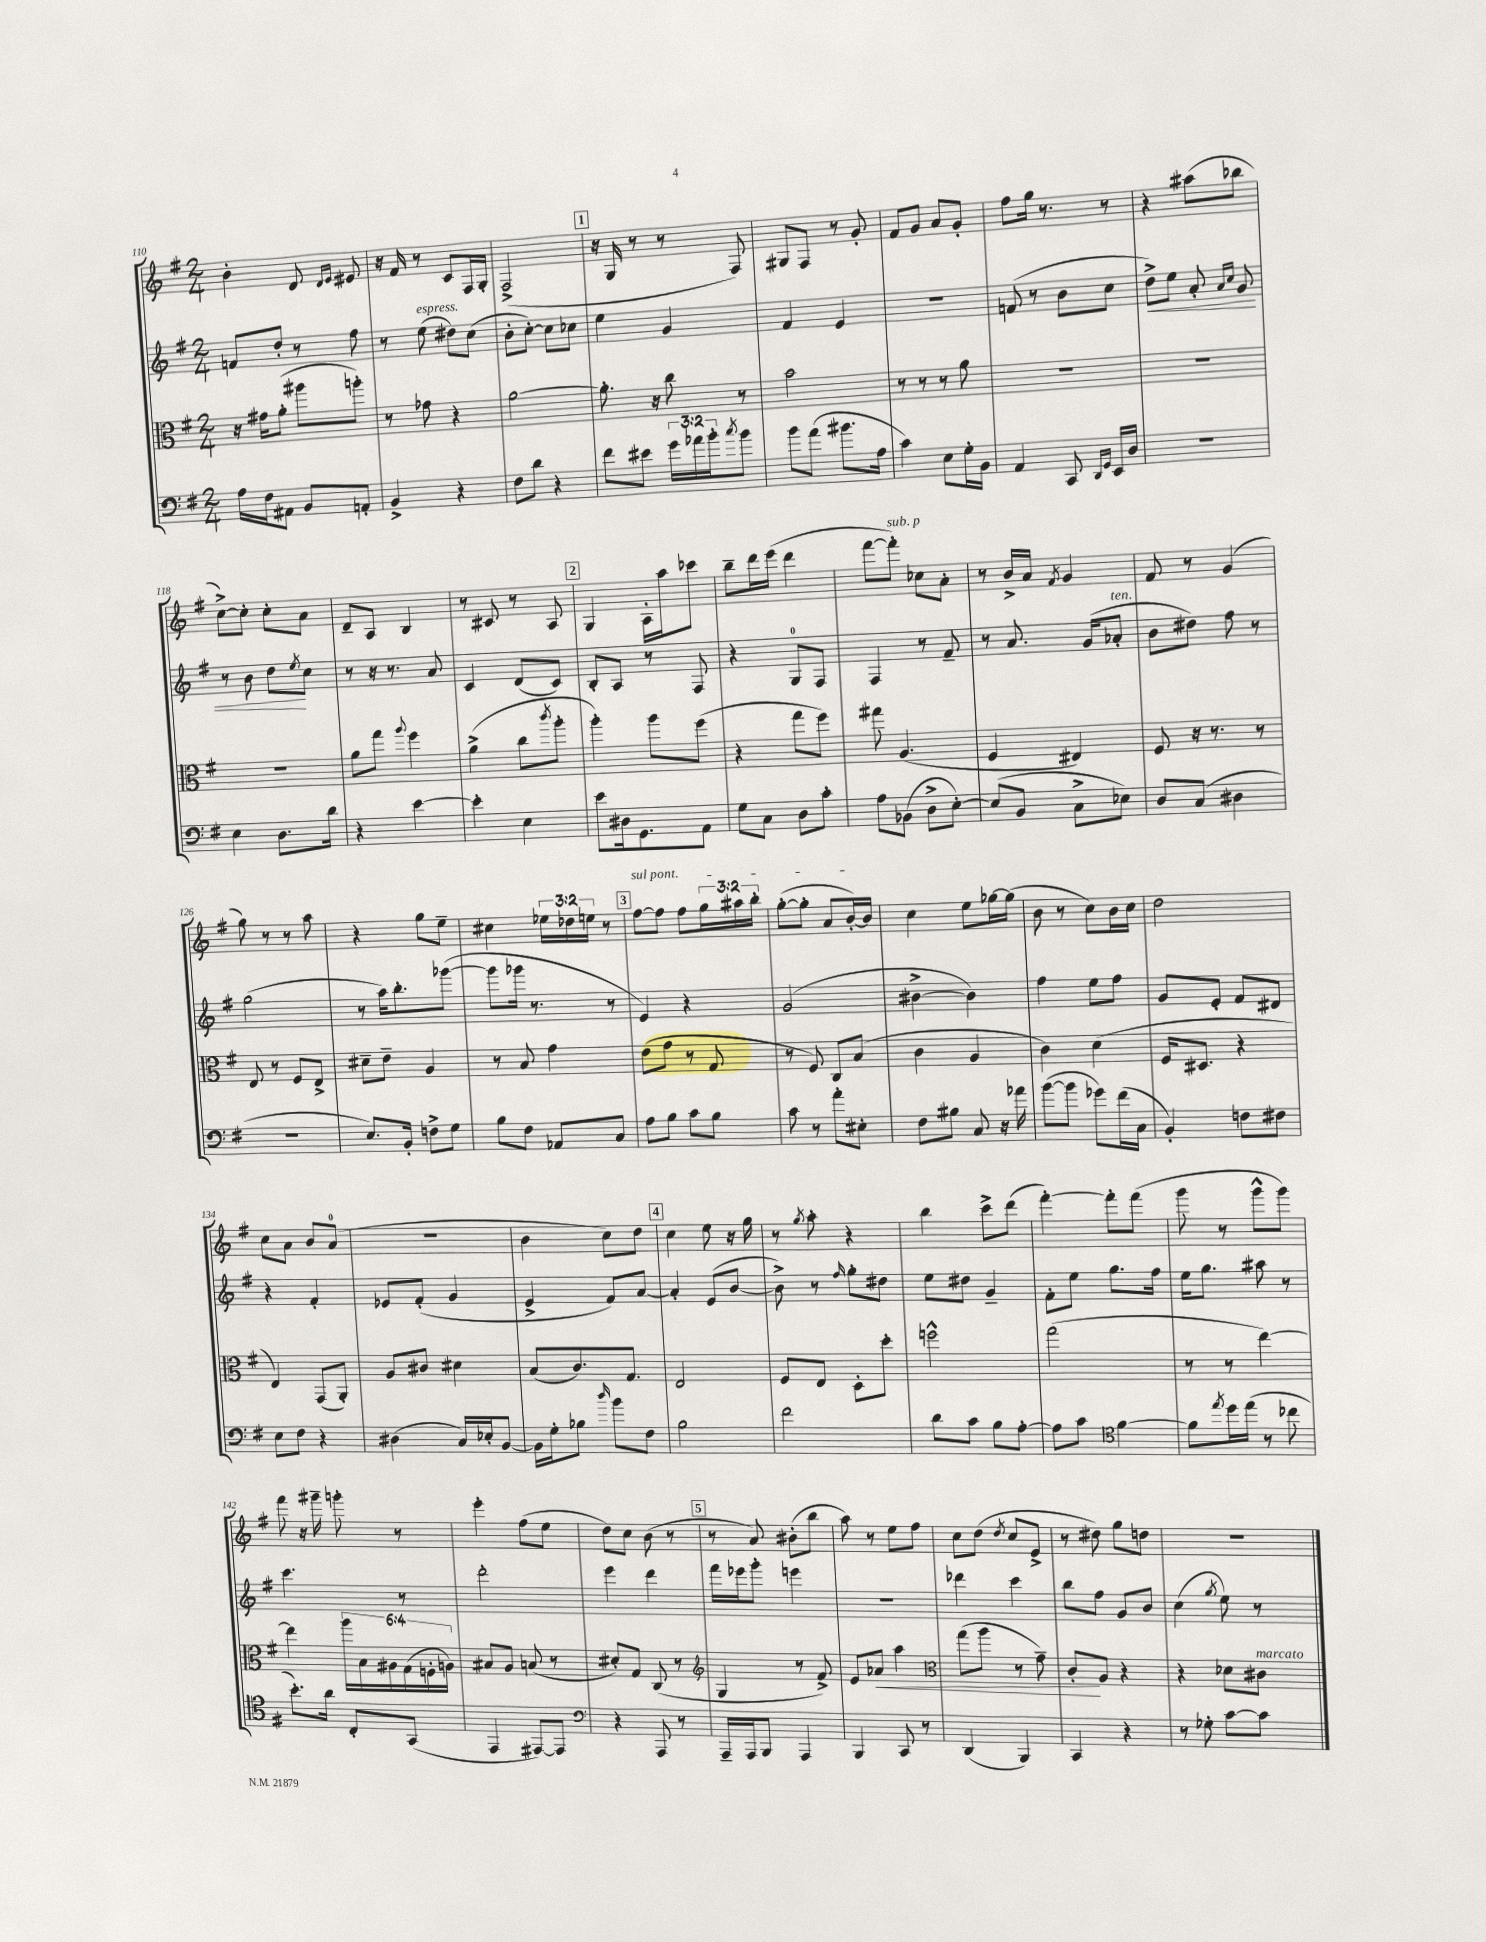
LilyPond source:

<<
\new StaffGroup <<
\new Staff = "s0" {
    \clef treble \key g \major \numericTimeSignature \time 2/4 \override Staff.TupletNumber.text = #tuplet-number::calc-fraction-text
    b'4-. d'8 \grace { d'16 e'16 } eis'8 |
    r16 fis'16 r8 c'8 fis16 g16-. |
    fis2->( |
    \mark \markup { \box "1" } r16 g16 r8 r8 fis8) |
    gis8 fis8 r8 g'8-. |
    fis'8 g'8 a'8 g'8-. |
    fis''8 g''16 r8. r8 |
    r4 ais''8( bes''8 |
    c''8~->) c''8-. c''8-. a'8 |
    d'8-- a8 b4 |
    r8 cis'8 r8 a8 |
    \mark \markup { \box "2" } g4 a16-. a''16 ces'''8 |
    b''8-- d'''16 e'''16( d'''4 |
    fis'''8~ fis'''8-.^\markup { \italic "sub. p" }) ces''8 a'8-. |
    r8 b'16-> a'16 \acciaccatura { fis'8 } g'4 |
    fis'8 r8 g'4( |
    g''8) r8 r8 a''8 |
    r4 g''8 e''8-- |
    cis''4 \tuplet 3/2 { ees''16 des''16 e''16 } r8 |
    \mark \markup { \box "3" } \once \override TextSpanner.bound-details.left.text = \markup { \italic "sul pont." } fis''8~\startTextSpan fis''8 fis''8 \tuplet 3/2 { g''16 ais''16 b''16-. } |
    g''8~-.( g''8-. a'8 b'16~-.) b'16\stopTextSpan |
    c''4 e''8 ges''16~ ges''16( |
    b'8 r8 c''8) b'16 c''16 |
    d''2 |
    c''8 a'8 b'8 a'8-0( |
    R2 |
    b'4 c''8) d''8 |
    \mark \markup { \box "4" } c''4 e''8 r16 g''16 |
    r8 \acciaccatura { g''8 } a''8-. r4 |
    b''4 c'''8-> d'''8( |
    fis'''4~-.) fis'''8-. fis'''8( |
    g'''8 r8 g'''8-^ g'''8) |
    fis'''8 r16 gis'''16-- g'''8-. r8 |
    e'''4-. fis''8( e''8 |
    d''8) c''8 b'8( r8 |
    \mark \markup { \box "5" } r8 a'8) bis'8-.( b''8 |
    a''8) r8 e''8 fis''8 |
    c''8 d''8( \acciaccatura { d''8 } c''8 e'8-> |
    r8 dis''8) g''8 d''8 |
    R2 \bar "|." |
}
\new Staff = "s1" {
    \clef treble \key g \major \numericTimeSignature \time 2/4
    f'8 d''8-. r8 fis''8 |
    r8 e''8^\markup { \italic "espress." }( dis''8) c''8( |
    b'8-. c''8~-.) c''8 ces''8 |
    \mark \markup { \box "1" } e''4 g'4 |
    fis'4 e'4 |
    r2 |
    f'8( r8 b'8 c''8 |
    d''8->\<) e''8 a'8-. \grace { a'16 c''16 } g'8 |
    r8 b'8 d''8\! \acciaccatura { e''8 } c''8 |
    r8 r16 r8. a'8 |
    c'4 d'8( c'8) |
    \mark \markup { \box "2" } b8-. a8 r8 fis8 |
    r4 g8-0 fis8 |
    fis4 r8 fis'8-- |
    r8 a'8. g'16( aes'8-.^\markup { \italic "ten." } |
    b'8 dis''8) fis''8 r8 |
    g''2( |
    r8 a''16) b''8.-. ges'''8~( |
    ges'''8 ges'''16 r8. r8 |
    \mark \markup { \box "3" } e'4) r4 |
    g'2( |
    bis'4~-> bis'4) |
    fis''4 e''8 fis''8 |
    g'8 e'8-. fis'8 dis'8 |
    r4 fis'4-. |
    ees'8 fis'8-.( g'4 |
    e'4-> fis'8) a'8~ |
    \mark \markup { \box "4" } a'4-. e'8( b'8~ |
    b'8->) r8 \grace { fis''16 } g''8-. dis''8 |
    e''8 dis''8 g'4-- |
    fis'8-. e''8 g''8. fis''16 |
    e''16 g''8. ais''8 r8 |
    c'''4. r8 |
    d'''2-. |
    e'''4 d'''4 |
    \mark \markup { \box "5" } fis'''16 ees'''16 g'''8-. e'''4 |
    r2 |
    des'''4 c'''4 |
    b''8 fis''8 g'8 b'8 |
    c''4( \acciaccatura { g''8 } e''8) r8 \bar "|." |
}
\new Staff = "s2" {
    \clef alto \key g \major \numericTimeSignature \time 2/4 \override Staff.TupletNumber.text = #tuplet-number::calc-fraction-text
    r16 gis'16 a'8-.( ais''8 a''8-.) |
    r8 ges'8 r4 |
    a'2~ |
    \mark \markup { \box "1" } a'8.-. r16 c''8 r8 |
    b'2 |
    r8 r8 r8 a'8 |
    R2 |
    R2 |
    R2 |
    a'8 g''8 \appoggiatura { a''8 } fis''4 |
    a'4->( c''8 \acciaccatura { c'''8 } a''8-. |
    \mark \markup { \box "2" } a''4-.) a''8 fis''8( |
    r4 g''8 fis''8) |
    gis''8 a4.( |
    fis4 eis4) |
    fis8 r16 r8. r8 |
    e8 r8 fis8 e8-> |
    dis'8-- e'8-- a4 |
    r8 b8 g'4 |
    \mark \markup { \box "3" } e'8( g'8 r8 g8 |
    r8 fis8) c8 b8( |
    c'4 a4 |
    c'4) d'4( |
    fis16 dis8. r4 |
    e4) g,8( a,8-.) |
    a8 cis'8 dis'4 |
    b8( c'8.) g8. |
    \mark \markup { \box "4" } e2 |
    fis8 e8 d8-. d''8-. |
    f''2-^ |
    g''2( |
    r8 r8 e''4~) |
    e''4 \tuplet 6/4 { a''16 b16 ais16 g16( f16-. a16) } |
    bis8 a8 b8( r8 |
    dis'8-.) g8 c8( r8 |
    \mark \markup { \box "5" } \clef treble g4 r8 fis'8->) |
    e'8 aes'8\< a''4 |
    \clef alto g''8( a''8 r8 g'8--) |
    c'8-.\! a8 r4 |
    r4 des'8 cis'8^\markup { \italic "marcato" } \bar "|." |
}
\new Staff = "s3" {
    \clef bass \key g \major \numericTimeSignature \time 2/4 \override Staff.TupletNumber.text = #tuplet-number::calc-fraction-text
    a16 fis16 ais,8 b,8 a,8-. |
    b,4-> r4 |
    fis8 d'8 r4 |
    \mark \markup { \box "1" } fis'8 eis'8 \tuplet 3/2 { g'16 aes'16 b'16-. } \acciaccatura { c''8 } b'8 |
    b'8 a'8( bis'8. a16 |
    c'4) e8 g16-. b,16 |
    a,4 c,8 \grace { d,16 g,16 } e,16 d16 |
    r2 |
    e4 d8. d'16 |
    r4 e'4~ |
    e'4-. e4 |
    \mark \markup { \box "2" } e'8 dis16 g,8. a,8 |
    g8 c8 d8 c'8-. |
    a8 bes,8( d8-> e8~-.) |
    e8( b,8 c8-> ees8) |
    d8 c8( dis4 |
    r2 |
    e8.) b,16-. f8-> g8 |
    b8 fis8 aes,8 c8 |
    \mark \markup { \box "3" } a8 b8 c'8 b8 |
    c'8 r8 a'8-. eis8-. |
    fis8 bis8 c8 r16 aes'16 |
    b'8~( b'8 ges'8) fis'16( c16 |
    b,4-.) f8 fis8 |
    e8 fis8 r4 |
    dis4( c16) ees16-. b,8~ |
    b,16 g16-. bes8 \grace { d''16 } b'8 fis8 |
    \mark \markup { \box "4" } b2 |
    fis'2 |
    d'8 c'8 b8 a8~-. |
    a8 c'8 \clef tenor fis'4~ |
    fis'8 \acciaccatura { e''8 } d''16 e''16( r8 ces''8 |
    b'8.-.) a'16 c8-. g,8( |
    e,4 eis,8~) eis,8 |
    \clef bass r4 a,,8 r8 |
    \mark \markup { \box "5" } a,,16-- a,,16 b,,8 a,,4 |
    b,,4 c,8 r8 |
    d,4( b,,4) |
    c,4 r4 |
    r8 ges8-. c'8~ c'8 \bar "|." |
}
>>
>>
\layout { \context { \Score currentBarNumber = #110 } }
